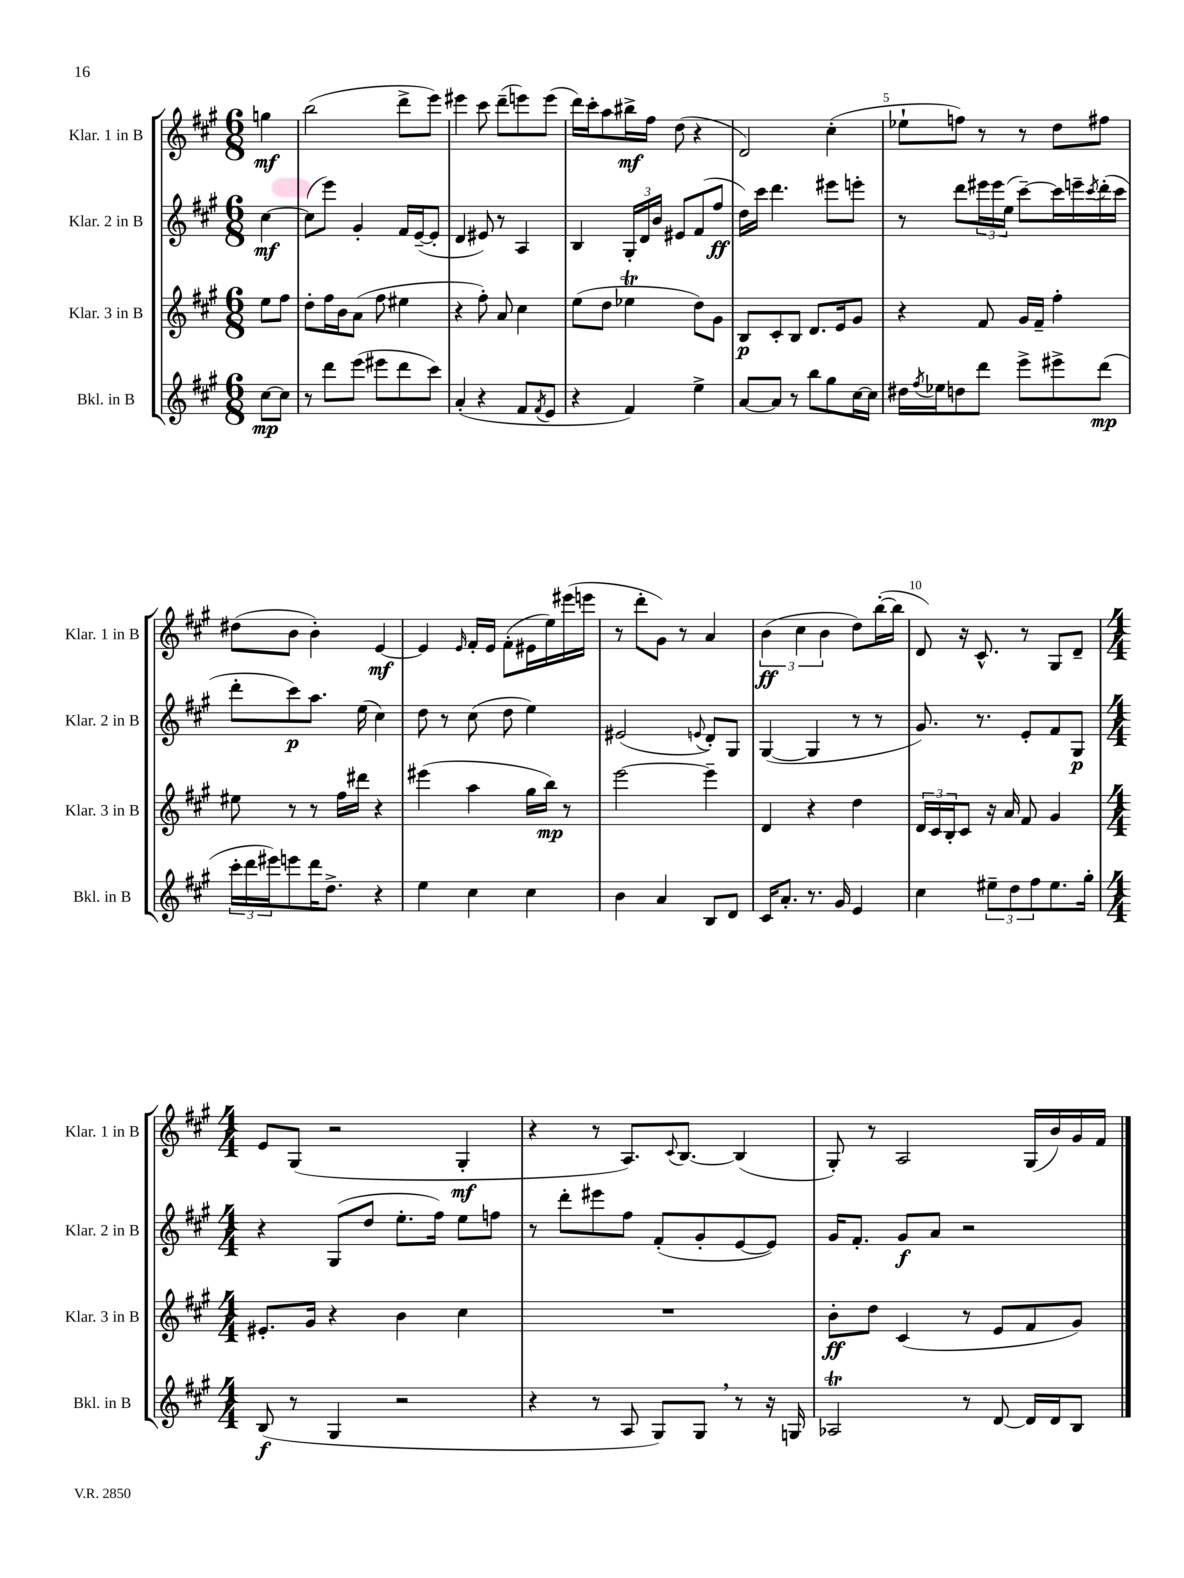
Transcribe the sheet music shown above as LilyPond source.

<<
\new StaffGroup <<
\new Staff = "s0" \with { instrumentName = "Klar. 1 in B" shortInstrumentName = "Klar. 1 in B" } {
    \clef treble \key a \major \numericTimeSignature \time 6/8 \partial 4
    g''4\mf |
    b''2( d'''8-> e'''8) |
    eis'''4 cis'''8 d'''8--( e'''8) e'''8( |
    d'''16) cis'''16-. a''8 bis''16->\mf fis''16 d''8( r4 |
    d'2) cis''4-.( |
    ees''8-! f''8) r8 r8 d''8 fis''8 |
    dis''8( b'8 b'4-.) e'4~\mf |
    e'4 \grace { e'16 } fis'16-. e'16 fis'8-.( eis'16 e''16) eis'''16( e'''16 |
    r8 d'''8-. gis'8) r8 a'4 |
    \tuplet 3/2 { b'4\ff( cis''4 b'4 } d''8) b''16~-.( b''16 |
    d'8) r16 cis'8.-^ r8 gis8 d'8-- |
    \numericTimeSignature \time 4/4 e'8 gis8( r2 gis4-.\mf |
    r4 r8 a8.) \appoggiatura { cis'8 } b8.~ b4( |
    gis8-.) r8 a2 gis16( b'16) gis'16 fis'16 \bar "|." |
}
\new Staff = "s1" \with { instrumentName = "Klar. 2 in B" shortInstrumentName = "Klar. 2 in B" } {
    \clef treble \key a \major \numericTimeSignature \time 6/8 \partial 4
    cis''4~\mf |
    cis''8( e'''8) gis'4-. fis'16 e'16~--( e'8-. |
    d'4 eis'8) r8 a4 |
    b4 \tuplet 3/2 { gis16-. d'16 b'16 } eis'8 fis'8( fis''8\ff |
    d''16) cis'''16 d'''4. eis'''8 e'''8-. |
    r8 d'''8 \tuplet 3/2 { eis'''16 eis'''16 e''16( } cis'''8~--) cis'''16 e'''16-- \acciaccatura { cis'''8 } d'''16-.( cis'''16 |
    d'''8-. cis'''8\p) a''8. e''16( cis''4) |
    d''8 r8 cis''8( d''8 e''4) |
    eis'2( \appoggiatura { e'8 } d'8-.) gis8 |
    gis4~( gis4 r8 r8 |
    gis'8.) r8. e'8-. fis'8 gis8\p |
    \numericTimeSignature \time 4/4 r4 gis8( d''8 e''8.-. fis''16) e''8 f''8 |
    r8 d'''8-. eis'''8 fis''8 fis'8-.( gis'8-. e'8~ e'8) |
    gis'16 fis'8.-. gis'8\f a'8 r2 \bar "|." |
}
\new Staff = "s2" \with { instrumentName = "Klar. 3 in B" shortInstrumentName = "Klar. 3 in B" } {
    \clef treble \key a \major \numericTimeSignature \time 6/8 \partial 4
    e''8 fis''8 |
    d''8-. fis''16 b'16 a'8( fis''8 eis''4 |
    r4 fis''8-.) a'8 cis''4 |
    e''8( d''8 ees''4\trill d''8) gis'8 |
    b8\p cis'8-. b8 d'8. e'16 gis'8 |
    r4 fis'8 gis'16 fis'16-- fis''4-. |
    eis''8 r8 r8 fis''16 dis'''16 r4 |
    eis'''4( a''4 gis''16 b''16\mp) r8 |
    e'''2~ e'''4-- |
    d'4 r4 d''4 |
    \tuplet 3/2 { d'16 cis'16 b16-. } cis'8 r16 a'16 fis'8 gis'4 |
    \numericTimeSignature \time 4/4 eis'8.-. gis'16 r4 b'4 cis''4 |
    R1 |
    b'8-.\ff d''8 cis'4( r8 e'8 fis'8 gis'8) \bar "|." |
}
\new Staff = "s3" \with { instrumentName = "Bkl. in B" shortInstrumentName = "Bkl. in B" } {
    \clef treble \key a \major \numericTimeSignature \time 6/8 \partial 4
    cis''8~\mp cis''8 |
    r8 d'''8 e'''8( eis'''8 d'''8 cis'''8) |
    a'4-.( r4 fis'8 \acciaccatura { fis'8 } e'8 |
    r4 fis'4) e''4-> |
    a'8~ a'8 r8 b''8 gis''8 cis''16~ cis''16 |
    dis''16 \acciaccatura { fis''8 } ees''16 d''8 d'''8 e'''8-> eis'''8-> d'''8\mp( |
    \tuplet 3/2 { cis'''16-. d'''16 eis'''16) } e'''8 d'''16 d''8.-> r4 |
    e''4 cis''4 cis''4 |
    b'4 a'4 b8 d'8 |
    cis'16 a'8.-. r8. gis'16 e'4 |
    cis''4 \tuplet 3/2 { eis''8-- d''8 fis''8 } eis''8. gis''16-. |
    \numericTimeSignature \time 4/4 b8\f( r8 gis4 r2 |
    r4 r8 a8 gis8) gis8 \breathe r8 r16 g16 |
    aes2\trill r8 d'8~ d'16 d'16 b8 \bar "|." |
}
>>
>>
\layout { \context { \Score \override BarNumber.break-visibility = ##(#f #t #t) barNumberVisibility = #(every-nth-bar-number-visible 5) } }
